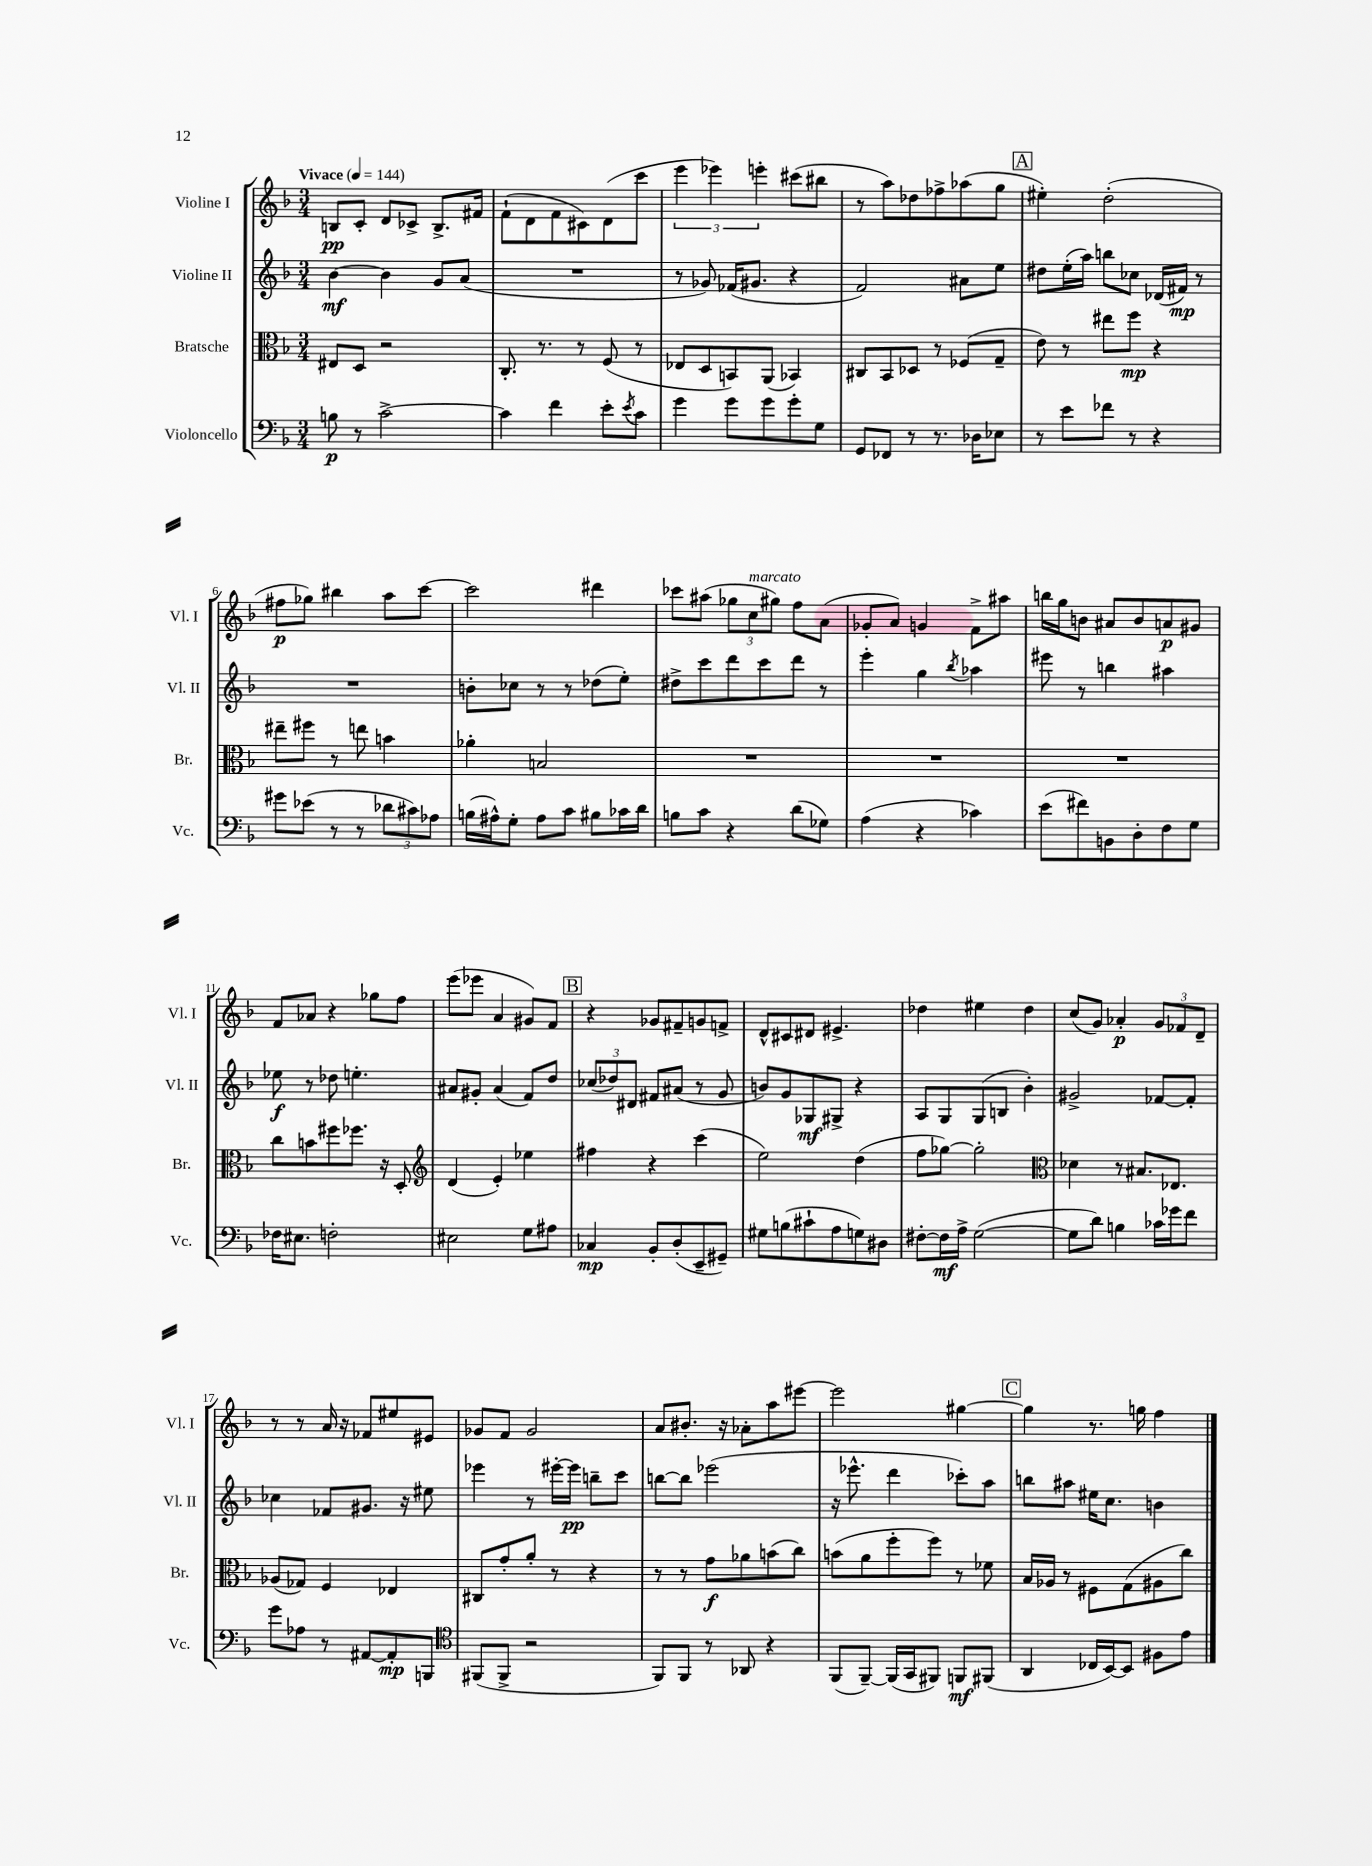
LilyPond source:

<<
\new StaffGroup <<
\new Staff = "s0" \with { instrumentName = "Violine I" shortInstrumentName = "Vl. I" } {
    \clef treble \key f \major \numericTimeSignature \time 3/4 \tempo "Vivace" 4 = 144
    b8\pp c'8-. d'8 ces'8-> b8.-> fis'16 |
    f'8-!( d'8 f'8 cis'8) d'8( c'''8 |
    \tuplet 3/2 { e'''4 ees'''4) e'''4-. } cis'''8( bis''8 |
    r8 a''8) des''8 fes''8-> aes''8( g''8 |
    \mark \markup { \box "A" } eis''4-.) d''2-.( |
    fis''8\p ges''8) bis''4 a''8 c'''8~ |
    c'''2 dis'''4 |
    ces'''8 ais''8( \tuplet 3/2 { ges''8 c''8^\markup { \italic "marcato" } gis''8) } f''8 a'8( |
    ges'8-. a'8) g'4 f'8-> ais''8 |
    b''16 g''16 b'8 ais'8 b'8 a'8\p gis'8 |
    f'8 aes'8 r4 ges''8 f''8 |
    e'''8( ees'''8 a'4 gis'8) f'8 |
    \mark \markup { \box "B" } r4 ges'8 fis'8-- g'8 f'8-> |
    d'8-^ cis'8 dis'8 eis'4.-> |
    des''4 eis''4 des''4 |
    c''8( g'8) aes'4-.\p \tuplet 3/2 { g'8 fes'8 d'8-- } |
    r8 r8 a'16 r16 fes'8 eis''8 eis'8 |
    ges'8 f'8 ges'2 |
    a'8 bis'8.-. r16 aes'8-. a''8 eis'''8~ |
    eis'''2 gis''4~ |
    \mark \markup { \box "C" } gis''4 r8. g''16 f''4 \bar "|." |
}
\new Staff = "s1" \with { instrumentName = "Violine II" shortInstrumentName = "Vl. II" } {
    \clef treble \key f \major \numericTimeSignature \time 3/4
    bes'4~\mf bes'4 g'8 a'8( |
    R2. |
    r8 ges'8) fes'16( gis'8. r4 |
    f'2) ais'8 e''8 |
    \mark \markup { \box "A" } dis''8 e''16-.( a''16) b''8 ces''8 des'16( fis'16\mp) r8 |
    R2. |
    b'8-. ces''8 r8 r8 des''8( e''8-.) |
    dis''8-> c'''8 d'''8 c'''8 d'''8 r8 |
    e'''4-. g''4 \acciaccatura { bes''8 } aes''4 |
    eis'''8 r8 b''4 ais''4 |
    ees''8\f r8 des''8 e''4.-. |
    ais'8 gis'8-. ais'4( f'8) d''8 |
    \mark \markup { \box "B" } \tuplet 3/2 { ces''8( des''8) dis'8 } fis'8 ais'8( r8 g'8 |
    b'8) g'8 ges8\mf gis8-> r4 |
    a8 g8 g8( b8 bes'4-.) |
    gis'2-> fes'8~ fes'8-. |
    ces''4 fes'8 gis'8. r16 eis''8 |
    ees'''4 r8 eis'''16~-. eis'''16\pp b''8-- c'''8 |
    b''8~ b''8 ees'''2( |
    r16 ees'''8.-^ d'''4 ces'''8-.) a''8 |
    \mark \markup { \box "C" } b''8 ais''8 eis''16 c''8. b'4 \bar "|." |
}
\new Staff = "s2" \with { instrumentName = "Bratsche" shortInstrumentName = "Br." } {
    \clef alto \key f \major \numericTimeSignature \time 3/4
    eis8 d8 r2 |
    c8.-. r8. r8 f8( r8 |
    ees8 d8 b,8) a,8( bes,4) |
    cis8 bes,8 des8 r8 fes8( g8-- |
    \mark \markup { \box "A" } e'8) r8 eis''8 f''8\mp r4 |
    eis''8-- fis''8 r8 e''8 b'4 |
    aes'4-. b2 |
    R2. |
    R2. |
    R2. |
    c''8 b'8 fis''8 fes''8. r16 d8-. |
    \clef treble d'4( e'4-.) ees''4 |
    \mark \markup { \box "B" } fis''4 r4 c'''4( |
    e''2) d''4( |
    f''8 ges''8~) ges''2-. |
    \clef alto des'4 r8 bis8. ees8. |
    aes8( ges8) f4 ees4 |
    cis8 g'8-. a'8-. r8 r4 |
    r8 r8 g'8\f aes'8 b'8( c''8) |
    b'8( a'8 f''8-. f''8) r8 fes'8 |
    \mark \markup { \box "C" } bes16 aes16 r8 fis8 g8( ais8 c''8) \bar "|." |
}
\new Staff = "s3" \with { instrumentName = "Violoncello" shortInstrumentName = "Vc." } {
    \clef bass \key f \major \numericTimeSignature \time 3/4
    b8\p r8 c'2~-> |
    c'4 f'4 e'8-. \acciaccatura { e'8 } c'8 |
    g'4 g'8 g'8 g'8-. g8 |
    g,8 fes,8 r8 r8. des16 ees8 |
    \mark \markup { \box "A" } r8 e'8 fes'8 r8 r4 |
    gis'8 ees'8( r8 r8 \tuplet 3/2 { des'8 cis'8) aes8 } |
    b16( ais16-^) g8-. ais8 c'8 bis8 ces'16 d'16 |
    b8 c'8 r4 d'8( ges8) |
    a4( r4 ces'4) |
    e'8( fis'8) b,8 d8-. f8 g8 |
    fes16 eis8. f2-. |
    eis2 g8 ais8 |
    \mark \markup { \box "B" } ces4\mp bes,8-. d8-.( e,8-- gis,8--) |
    gis8 b8( cis'8-! a8 g8) dis8 |
    fis8~-. fis16\mf a16-> g2~( |
    g8 d'8) b4 ces'16 ges'16 f'8 |
    g'8 aes8 r8 ais,8~ ais,8-.\mp b,,8 |
    \clef tenor fis,8( fis,8-> r2 |
    f,8) f,8 r8 aes,8 r4 |
    f,8( f,8~--) f,16( g,16 fis,8) f,8\mf fis,8( |
    \mark \markup { \box "C" } a,4 ces16 bes,16~) bes,8 fis8 e'8 \bar "|." |
}
>>
>>
